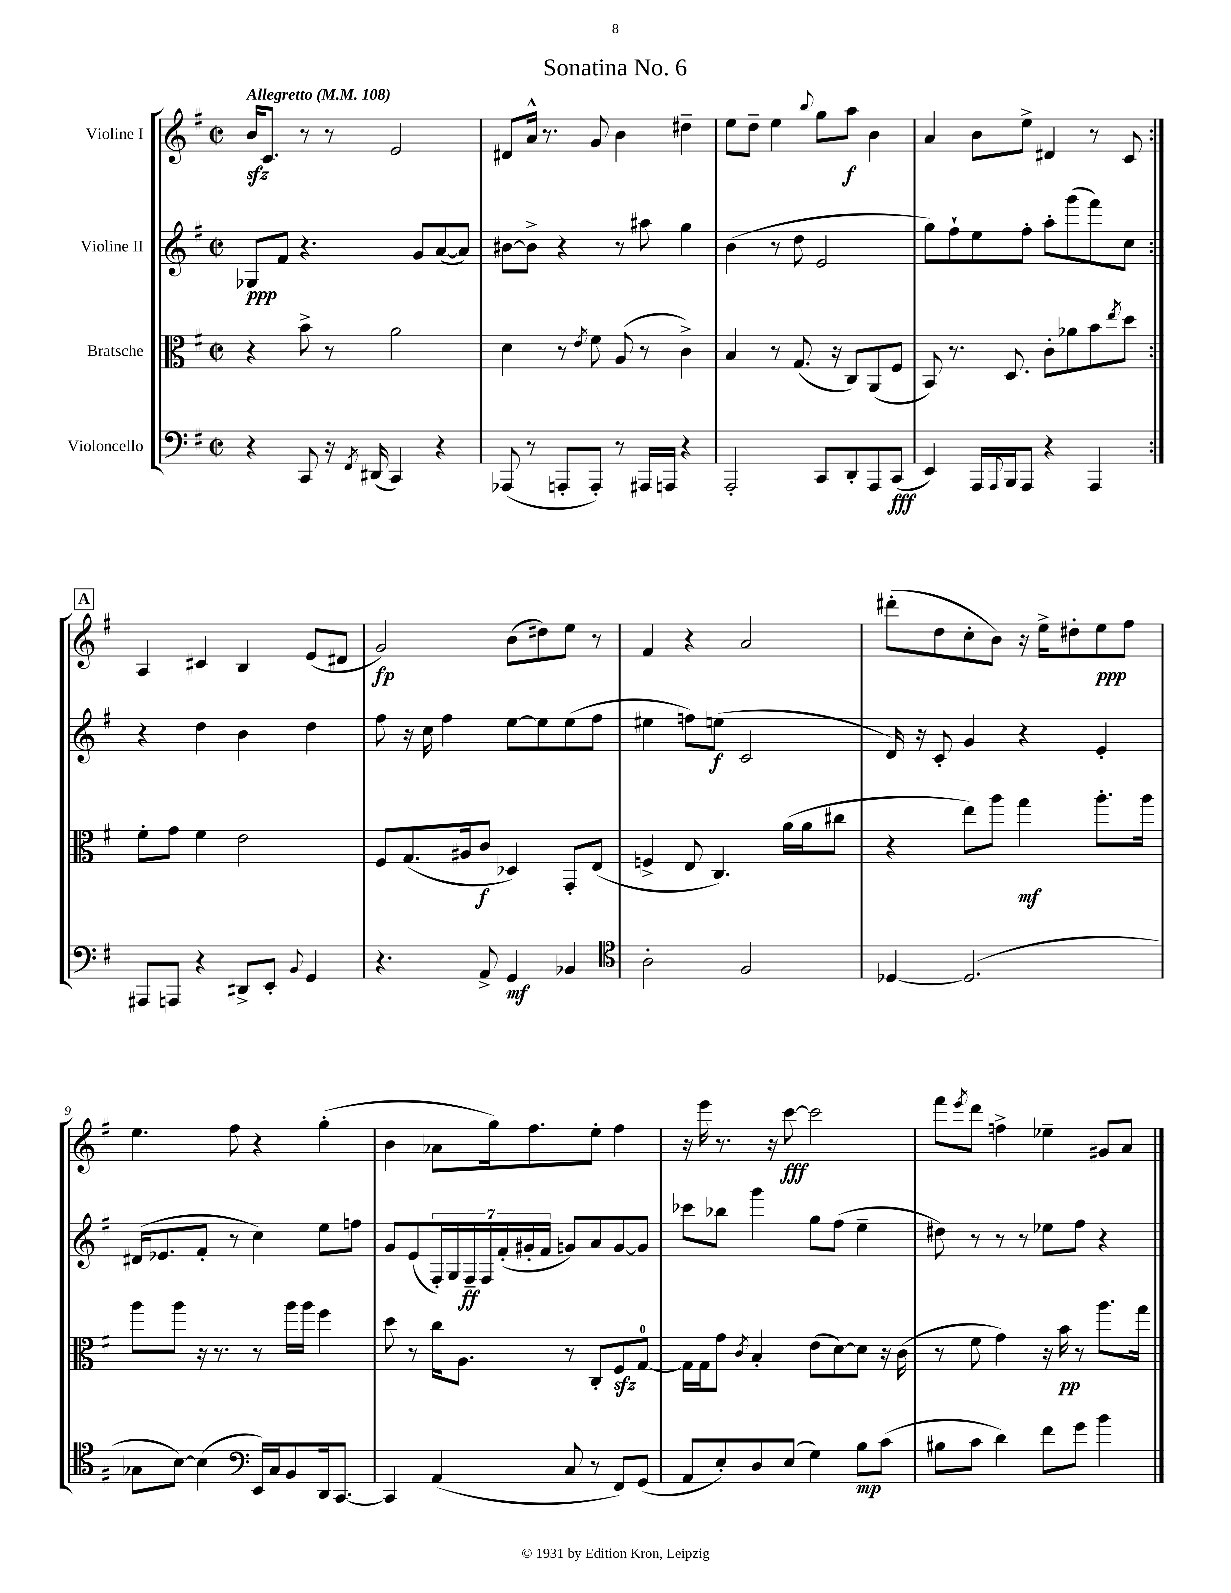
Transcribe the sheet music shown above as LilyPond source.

\header { title = "Sonatina No. 6" }
<<
\new StaffGroup <<
\new Staff = "s0" \with { instrumentName = "Violine I" } {
    \clef treble \key g \major \defaultTimeSignature \time 2/2 \tempo "Allegretto" 4 = 108
    \repeat volta 2 { b'16\sfz c'8. r8 r8 e'2 |
    dis'8 a'16-^ r8. g'8 b'4 dis''4-- |
    e''8 d''8-- e''4 \appoggiatura { b''8 } g''8 a''8\f b'4 |
    a'4 b'8 e''8-> dis'4 r8 c'8 | }
    \mark \markup { \box "A" } a4 cis'4 b4 e'8( dis'8 |
    g'2\fp) b'8( dis''8) e''8 r8 |
    fis'4 r4 a'2 |
    dis'''8-.( d''8 c''8-. b'8) r16 e''16-> dis''8-. e''8\ppp fis''8 |
    e''4. fis''8 r4 g''4-.( |
    b'4 aes'8 g''16) fis''8. e''8-. fis''4 |
    r16 e'''16 r8. r16 c'''8~\fff c'''2 |
    fis'''8 \acciaccatura { e'''8 } d'''8 f''4-> ees''4-- gis'8 a'8 \bar "|." |
}
\new Staff = "s1" \with { instrumentName = "Violine II" } {
    \clef treble \key g \major \defaultTimeSignature \time 2/2
    \repeat volta 2 { ges8\ppp fis'8 r4. g'8 a'8~( a'8) |
    bis'8~ bis'8-> r4 r8 ais''8 g''4 |
    b'4( r8 d''8 e'2 |
    g''8) fis''8-! e''8 fis''8-. a''8-. g'''8( fis'''8) c''8 | }
    \mark \markup { \box "A" } r4 d''4 b'4 d''4 |
    fis''8 r16 c''16 fis''4 e''8~ e''8 e''8( fis''8 |
    eis''4 f''8) e''8\f( c'2 |
    d'16) r16 c'8-. g'4 r4 e'4-. |
    dis'16( ees'8. fis'8-. r8 c''4) e''8 f''8 |
    g'8 e'8( \tuplet 7/4 { fis16-.) g16 fis16--\ff fis16 fis'16-.( gis'16-. fis'16 } g'8) a'8 g'8~ g'8 |
    ces'''8 bes''8 g'''4 g''8 fis''8( e''4-- |
    dis''8) r8 r8 r8 ees''8 fis''8 r4 \bar "|." |
}
\new Staff = "s2" \with { instrumentName = "Bratsche" } {
    \clef alto \key g \major \defaultTimeSignature \time 2/2
    \repeat volta 2 { r4 b'8-> r8 a'2 |
    d'4 r8 \acciaccatura { e'8 } fis'8 a8( r8 c'4->) |
    b4 r8 g8.( r16 c8) a,8( fis8 |
    b,8) r8. d8. c'8-. aes'8 b'8 \acciaccatura { e''8 } d''8 | }
    \mark \markup { \box "A" } fis'8-. g'8 fis'4 e'2 |
    fis8 g8.( ais16 c'8\f des4) g,8-. e8( |
    f4-> e8 c4.) a'16( a'16 cis''8 |
    r4 e''8) a''8 g''4\mf a''8.-. a''16 |
    a''8 a''8 r16 r8. r8 a''16 a''16 fis''4 |
    d''8 r8 c''16 a8. r8 c8-. fis8\sfz g8-0~ |
    g16 g16 g'8 \acciaccatura { c'8 } b4-. e'8( d'8~) d'8 r16 c'16( |
    r8 fis'8 g'4) r16 b'16\pp r8 a''8. g''16 \bar "|." |
}
\new Staff = "s3" \with { instrumentName = "Violoncello" } {
    \clef bass \key g \major \defaultTimeSignature \time 2/2
    \repeat volta 2 { r4 c,8 r16 \acciaccatura { fis,8 } dis,16( c,4) r4 |
    aes,,8( r8 a,,8-. a,,8-.) r8 ais,,16 a,,16 r4 |
    a,,2-. c,8 d,8-. a,,8 c,8\fff( |
    e,4) a,,16 \appoggiatura { a,,8 } b,,16 a,,8 r4 a,,4 | }
    \mark \markup { \box "A" } ais,,8 a,,8 r4 dis,8-> e,8-. \appoggiatura { b,8 } g,4 |
    r4. a,8-> g,4\mf bes,4 |
    \clef tenor a2-. fis2 |
    des4~ des2.( |
    ges8 b8~) b4( \clef bass e,16) c16 b,8 d,16 c,8.~ |
    c,4 a,4( c8 r8 fis,8) g,8( |
    a,8 e8-.) d8 e8( g4) b8\mp c'8( |
    bis8 c'8 d'4) fis'8 g'8 b'4 \bar "|." |
}
>>
>>
